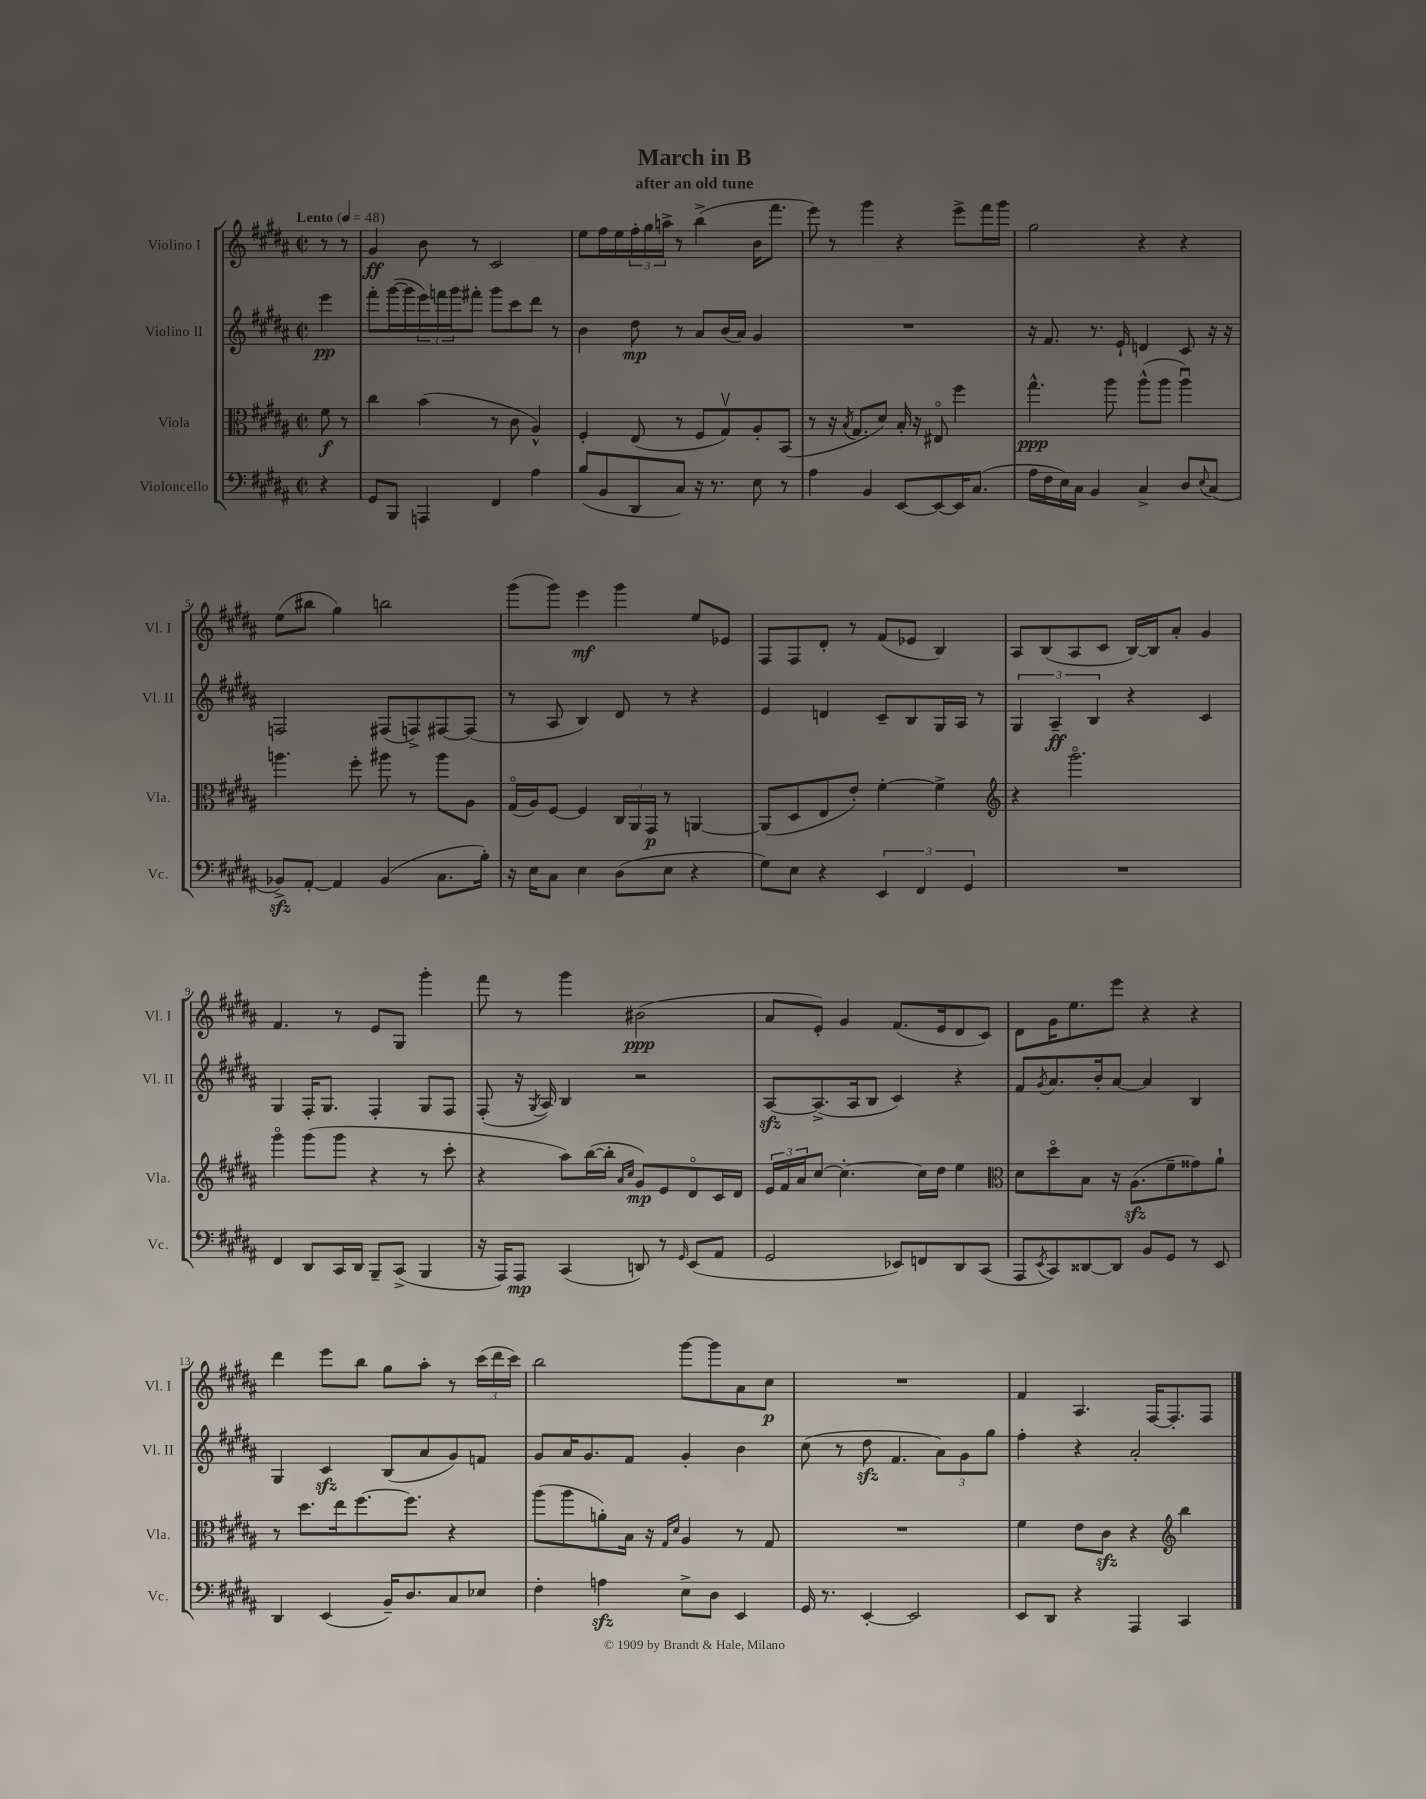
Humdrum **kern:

**kern	**dynam	**kern	**dynam	**kern	**dynam	**kern	**dynam
*part4	*part4	*part3	*part3	*part2	*part2	*part1	*part1
*staff4	*staff4	*staff3	*staff3	*staff2	*staff2	*staff1	*staff1
*I"Violoncello	*	*I"Viola	*	*I"Violino II	*	*I"Violino I	*
*I'Vc.	*	*I'Vla.	*	*I'Vl. II	*	*I'Vl. I	*
*clefF4	*	*clefC3	*	*clefG2	*	*clefG2	*
*k[f#c#g#d#a#]	*	*k[f#c#g#d#a#]	*	*k[f#c#g#d#a#]	*	*k[f#c#g#d#a#]	*
*M2/2	*	*M2/2	*	*M2/2	*	*M2/2	*
*met(c|)	*	*met(c|)	*	*met(c|)	*	*met(c|)	*
*MM48	*	*MM48	*	*MM48	*	*MM48	*
=	=	=	=	=	=	=	=
!	!	!	!	!	!	!LO:TX:a:B:t=Lento	!
4r	.	8f#\	f	4eee\	pp	8r	.
.	.	8r	.	.	.	8r	.
=1	=1	=1	=1	=1	=1	=1	=1
8GG#/L	.	4cc#\	.	8fff#'\L	.	4g#/	ff
8BBB/J	.	.	.	([16ggg#\L	.	.	.
.	.	.	.	16ggg#\]	.	.	.
4AAAn/	.	(4b\	.	24eee\)	.	8b\	.
.	.	.	.	24fffn\	.	.	.
.	.	.	.	24ggg#\J	.	.	.
.	.	.	.	8fff#X'\J	.	8r	.
4FF#/	.	8r	.	8ggg#\L	.	2c#/	.
.	.	8c#\	.	8ccc#\	.	.	.
4A#\	.	4A#^^/)	.	8ddd#\J	.	.	.
.	.	.	.	8r	.	.	.
=2	=2	=2	=2	=2	=2	=2	=2
(8B/L	.	4F#'/	.	4b\	.	8ee\L	.
8BB/	.	.	.	.	.	16ff#\L	.
.	.	.	.	.	.	16ee\	.
8DD#/	.	(8E/	.	8dd#\	mp	24ff#'\	.
.	.	.	.	.	.	24gg#\	.
.	.	.	.	.	.	24aan^\JJ	.
8C#/J)	.	8r	.	8r	.	8r	.
16r	.	8F#/L	.	8a#/L	.	(4bb^\	.
8.r	.	.	.	.	.	.	.
.	.	8G#v/)	.	(16b/L	.	.	.
.	.	.	.	16a#/JJ)	.	.	.
8E\	.	8A#'/	.	4g#/	.	16b\KL	.
.	.	.	.	.	.	8.fff#\J	.
8r	.	(8BB/J	.	.	.	.	.
=3	=3	=3	=3	=3	=3	=3	=3
4A#\	.	8r	.	1r	.	8eee\)	.
.	.	16r	.	.	.	8r	.
.	.	8qB/	.	.	.	.	.
.	.	8.G#/L	.	.	.	.	.
4BB/	.	.	.	.	.	4ggg#\	.
.	.	8d#/J)	.	.	.	.	.
[8EE/L	.	16B'/	.	.	.	4r	.
.	.	16r	.	.	.	.	.
8EE/_	.	8E#X/	.	.	.	.	.
16EE/K]	.	4ff#\	.	.	.	8eee^\L	.
(8.C#/J	.	.	.	.	.	.	.
.	.	.	.	.	.	16fff#\L	.
.	.	.	.	.	.	16ggg#\JJ	.
=4	=4	=4	=4	=4	=4	=4	=4
16A#\LL	.	4.gg#^^\	ppp	16r	.	2gg#\	.
16F#\	.	.	.	8.f#/	.	.	.
16E\)	.	.	.	.	.	.	.
16C#\JJ	.	.	.	.	.	.	.
4BB/	.	.	.	8.r	.	.	.
.	.	8aa#\	.	.	.	.	.
.	.	.	.	16e`/	.	.	.
4C#^/	.	(8aa#^^\L	.	4dn/	.	4r	.
.	.	8aa#\J	.	.	.	.	.
8D#/L	.	4aa#u\)	.	8c#/	.	4r	.
8qqE/	.	.	.	.	.	.	.
(8C#/J	.	.	.	16r	.	.	.
.	.	.	.	16r	.	.	.
!!LO:LB:g=z
=5	=5	=5	=5	=5	=5	=5	=5
8BB-Xzz^/L)	.	4.aan\	.	2Fn/	.	(8ee\L	.
[8AA#'/J	.	.	.	.	.	8bb#X\J	.
4AA#/]	.	.	.	.	.	4gg#\)	.
.	.	8ff#'\	.	.	.	.	.
(4BB-/	.	8aa#X\	.	(8F#X/L	.	2bbn\	.
.	.	8r	.	8Fn^/)	.	.	.
8.C#\L	.	8aa#\L	.	[8F#X/	.	.	.
.	.	8A#\J	.	(8F#/J]	.	.	.
16B'\Jk)	.	.	.	.	.	.	.
=6	=6	=6	=6	=6	=6	=6	=6
16r	.	(16G#/LL	.	8r	.	(8ggg#\L	.
16E\KL	.	16A#/J)	.	.	.	.	.
8C#\J	.	[8F#/J	.	8A#/	.	8ggg#\J)	.
4E\	.	4F#/]	.	4B/)	.	4eee\	mf
(8D#\L	.	24C#/LL	.	8d#/	.	4ggg#\	.
.	.	24AA#/	.	.	.	.	.
.	.	24GG#/JJ	p	.	.	.	.
8E\J	.	8r	.	8r	.	.	.
4r	.	[4AAn/	.	4r	.	8ee/L	.
.	.	.	.	.	.	8e-X/J	.
=7	=7	=7	=7	=7	=7	=7	=7
8G#\L)	.	(8AA/L]	.	4e/	.	8F#/L	.
8E\J	.	8D#/	.	.	.	8F#/	.
4r	.	8E/	.	4dn/	.	8d#'/J	.
.	.	8e'/J)	.	.	.	8r	.
6EE/	.	[4f#'\	.	8c#~/L	.	(8f#/L	.
.	.	.	.	8B/	.	8e-X/J	.
6FF#/	.	.	.	.	.	.	.
.	.	4f#^\]	.	16G#/L	.	4B/)	.
.	.	.	.	16A#/JJ	.	.	.
6GG#/	.	.	.	.	.	.	.
.	.	.	.	8r	.	.	.
=8	=8	=8	=8	=8	=8	=8	=8
*	*	*clefG2	*	*	*	*	*
1r	.	4r	.	6G#/	.	8A#/L	.
.	.	.	.	.	.	(8B/	.
.	.	.	.	6A#~/	ff	.	.
.	.	2.ggg#\	.	.	.	8A#/	.
.	.	.	.	6B/	.	.	.
.	.	.	.	.	.	8c#/J	.
.	.	.	.	4r	.	[16B/LL)	.
.	.	.	.	.	.	16B/J]	.
.	.	.	.	.	.	8a#'/J	.
.	.	.	.	4c#/	.	4g#/	.
!!LO:LB:g=z
=9	=9	=9	=9	=9	=9	=9	=9
4FF#/	.	4ggg#\	.	4G#/	.	4.f#/	.
8DD#/L	.	(8ggg#\L	.	16F#'/KL	.	.	.
.	.	.	.	8.G#/J	.	.	.
16CC#/L	.	8ggg#\J	.	.	.	8r	.
16DD#/JJ	.	.	.	.	.	.	.
8BBB~/L	.	4r	.	4F#'/	.	8e/L	.
(8CC#^/J	.	.	.	.	.	8G#/J	.
4BBB/	.	8r	.	8G#/L	.	4ggg#'\	.
.	.	8ccc#'\	.	8F#/J	.	.	.
=10	=10	=10	=10	=10	=10	=10	=10
16r	.	4r	.	(8F#'/	.	8fff#\	.
16AAA#/KL)	.	.	.	.	.	.	.
8AAA#/J	mp	.	.	16r	.	8r	.
.	.	.	.	8qG#/	.	.	.
.	.	.	.	16A#/)	.	.	.
(4CC#/	.	8aa#\L)	.	4B/	.	4ggg#\	.
.	.	([16bb\L	.	.	.	.	.
.	.	16bb'\JJ]	.	.	.	.	.
.	.	16qqa#/LL	.	.	.	.	.
.	.	16qqcc#/JJ	.	.	.	.	.
8DDn/)	.	8g#/L)	mp	2r	.	(2b#X\	ppp
8r	.	8e/	.	.	.	.	.
16qqGG#/	.	.	.	.	.	.	.
(8EE/L	.	8d#/	.	.	.	.	.
8AA#/J	.	16c#/L	.	.	.	.	.
.	.	16d#/JJ	.	.	.	.	.
=11	=11	=11	=11	=11	=11	=11	=11
2GG#/	.	24e/LL	.	[8A#zz/L	.	8a#/L	.
.	.	24f#/	.	.	.	.	.
.	.	24a#/J	.	.	.	.	.
.	.	[8cc#/J	.	(8.A#^/]	.	8e'/J)	.
.	.	4.cc#'\_	.	.	.	4g#/	.
.	.	.	.	16A#/k	.	.	.
.	.	.	.	8B/J	.	.	.
8EE-X/L)	.	.	.	4c#/)	.	(8.f#/L	.
8FFn/	.	16cc#\LL]	.	.	.	.	.
.	.	16dd#\JJ	.	.	.	16e/k	.
8DD#/	.	4ee\	.	4r	.	8d#/	.
(8CC#/J	.	.	.	.	.	8c#/J)	.
=12	=12	=12	=12	=12	=12	=12	=12
*	*	*clefC3	*	*	*	*	*
8AAA#/L	.	8d#\L	.	8f#/L	.	8d#\L	.
8qEE/	.	.	.	8qg#/	.	.	.
8CC#/)	.	8dd#\	.	8.a#/	.	16g#\K	.
.	.	.	.	.	.	8.ee\	.
[8DD##X/	.	8B\J	.	.	.	.	.
.	.	.	.	16b'/k	.	.	.
8DD##/J]	.	16r	.	[8a#/J	.	8eee\J	.
.	.	(8.A#zz\L	.	.	.	.	.
8BB/L	.	.	.	4a#/]	.	4r	.
8GG#/J	.	8f#~\	.	.	.	.	.
8r	.	8g##X\)	.	4B/	.	4r	.
8EE/	.	8a#`\J	.	.	.	.	.
!!LO:LB:g=z
=13	=13	=13	=13	=13	=13	=13	=13
4DD#/	.	8r	.	4G#/	.	4ddd#\	.
.	.	8.dd#\L	.	.	.	.	.
(4EE/	.	.	.	4c#zz/	.	8eee\L	.
.	.	16ee\k	.	.	.	.	.
.	.	[8.ff#\	.	.	.	8bb\J	.
16BB~/KL)	.	.	.	(8B/L	.	8gg#\L	.
8.D#/	.	8.ff#\J]	.	.	.	.	.
.	.	.	.	8a#/	.	8aa#'\J	.
8C#/	.	4r	.	8g#/)	.	8r	.
8E-X/J	.	.	.	8fn/J	.	(24ccc#\LL	.
.	.	.	.	.	.	24ddd#\	.
.	.	.	.	.	.	24ccc#\JJ)	.
=14	=14	=14	=14	=14	=14	=14	=14
4F#'\	.	(8aa#\L	.	8g#/L	.	2bb\	.
.	.	8aa#\	.	16a#/K	.	.	.
.	.	.	.	8.g#/	.	.	.
4Anzz\	.	8an'\)	.	.	.	.	.
.	.	16B\Jk	.	8f#/J	.	.	.
.	.	16r	.	.	.	.	.
.	.	16qqG#/LL	.	.	.	.	.
.	.	16qqd#/JJ	.	.	.	.	.
8E^\L	.	4A#/	.	4g#'/	.	[8ggg#\L	.
8D#\J	.	.	.	.	.	8ggg#\]	.
4EE/	.	8r	.	4b\	.	8a#\	.
.	.	8G#/	.	.	.	8cc#\J	p
=15	=15	=15	=15	=15	=15	=15	=15
16GG#/	.	1r	.	(8cc#\	.	1r	.
8.r	.	.	.	.	.	.	.
.	.	.	.	8r	.	.	.
[4EE'/	.	.	.	8dd#zz\	.	.	.
.	.	.	.	4.f#/	.	.	.
2EE/]	.	.	.	.	.	.	.
.	.	.	.	12a#\L)	.	.	.
.	.	.	.	12g#\	.	.	.
.	.	.	.	12gg#\J	.	.	.
=16	=16	=16	=16	=16	=16	=16	=16
8EE/L	.	4f#\	.	4ff#'\	.	4f#/	.
8DD#/J	.	.	.	.	.	.	.
4r	.	8e\L	.	4r	.	4.A#/	.
.	.	8c#zz\J	.	.	.	.	.
4AAA#/	.	4r	.	2a#'/	.	.	.
.	.	.	.	.	.	[16F#/KL	.
.	.	.	.	.	.	8.F#'/]	.
*	*	*clefG2	*	*	*	*	*
4CC#/	.	4bb\	.	.	.	.	.
.	.	.	.	.	.	8F#/J	.
==	==	==	==	==	==	==	==
*-	*-	*-	*-	*-	*-	*-	*-
